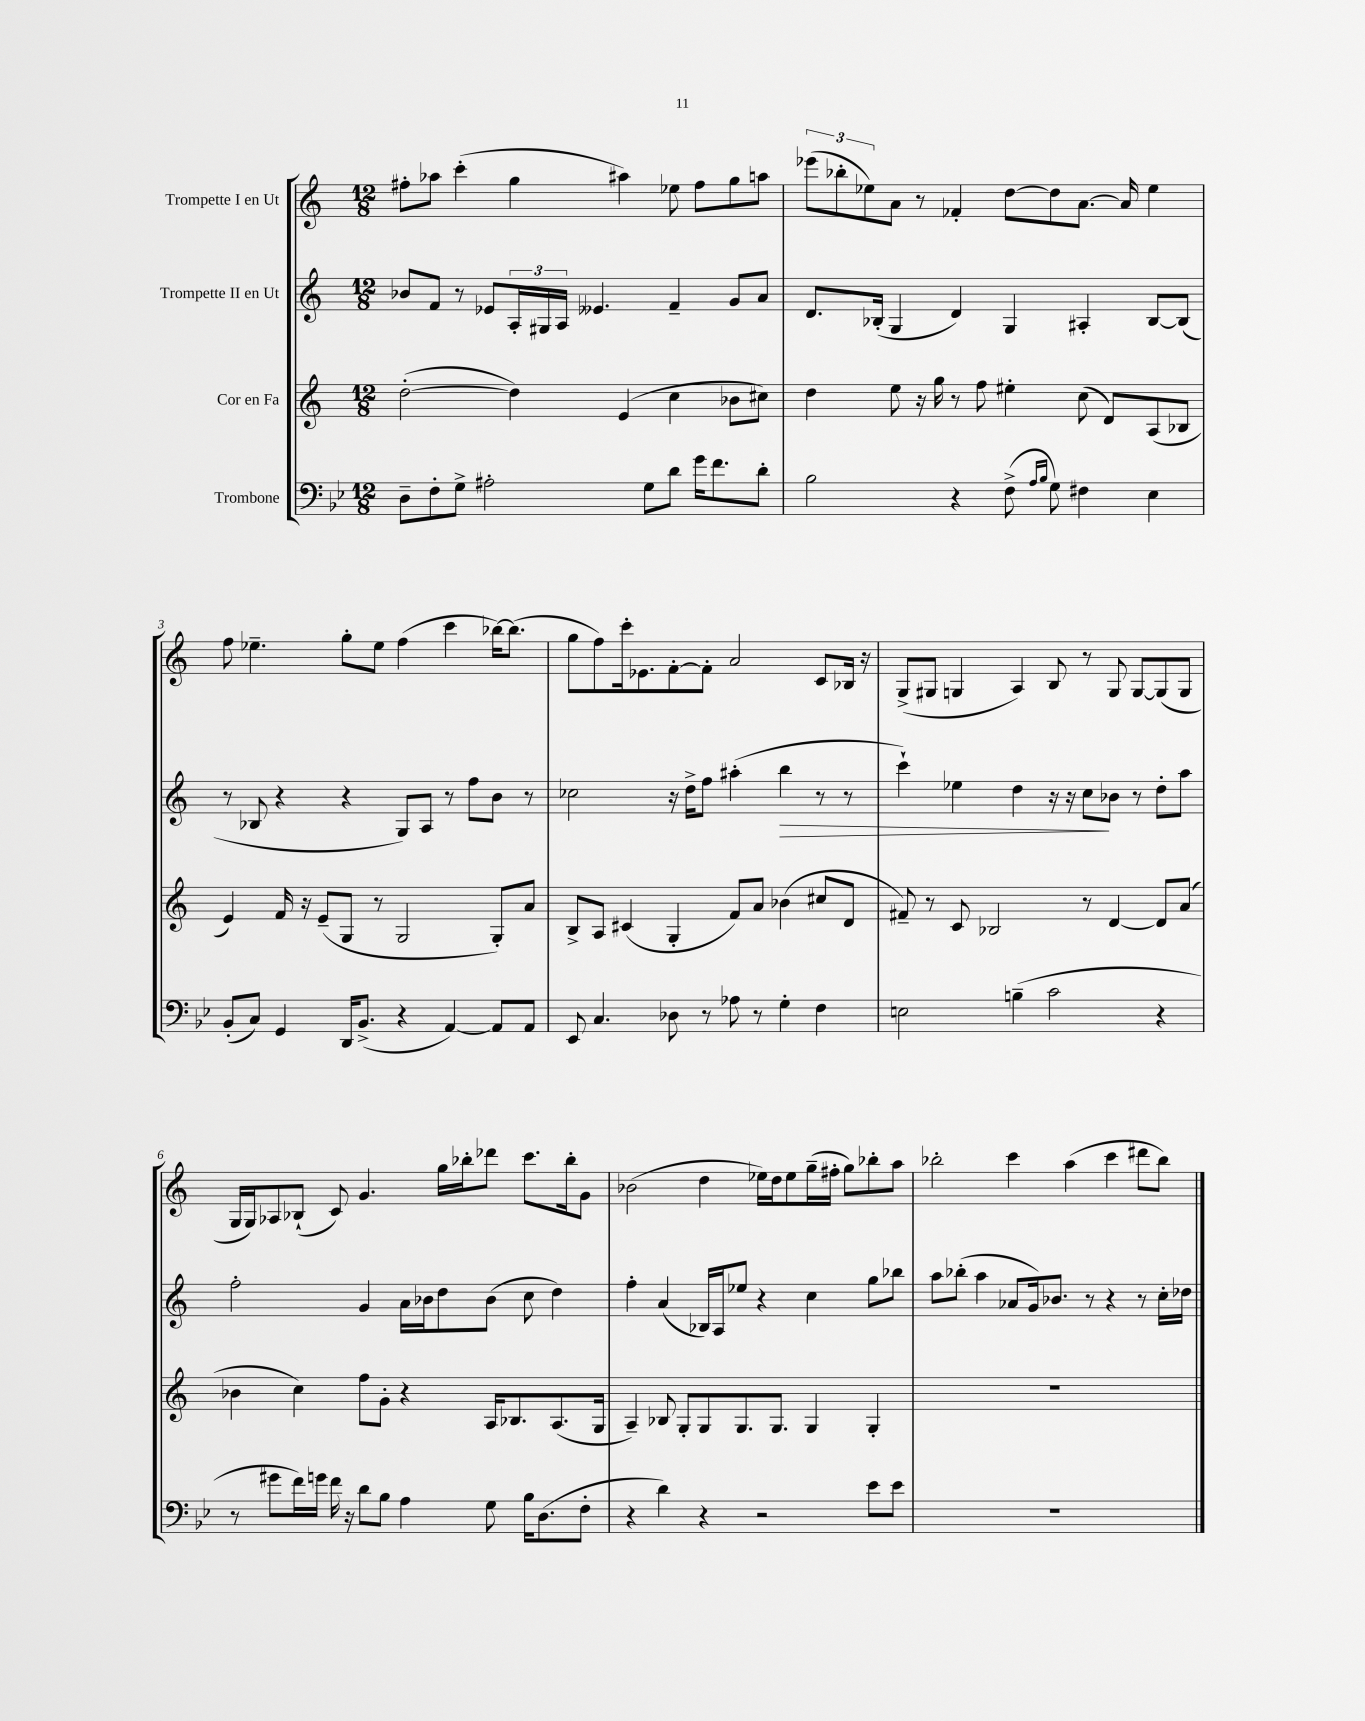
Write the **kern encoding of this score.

**kern	**kern	**kern	**dynam	**kern
*part4	*part3	*part2	*part2	*part1
*staff4	*staff3	*staff2	*staff2	*staff1
*I"Trombone	*I"Cor en Fa	*I"Trompette II en Ut	*	*I"Trompette I en Ut
*clefF4	*clefG2	*clefG2	*	*clefG2
*k[b-e-]	*k[]	*k[]	*	*k[]
*M12/8	*M12/8	*M12/8	*	*M12/8
=1	=1	=1	=1	=1
8D~\L	([2dd'\	8b-X/L	.	8ff#X'\L
8F'\	.	8f/J	.	8aa-X\J
8G^\J	.	8r	.	(4ccc'\
2A#X'\	.	8e-X/L	.	.
.	4dd\])	24A'/L	.	4gg\
.	.	24G#X/	.	.
.	.	24A/JJ	.	.
.	.	4.e--X/	.	.
.	(4e/	.	.	4aa#X\)
8G\L	.	.	.	.
8d\J	4cc\	4f~/	.	8ee-X\
16g\KL	.	.	.	8ff#\L
8.f\	.	.	.	.
.	8b-X\L	8g/L	.	8gg\
8d'\J	8cc#X\J)	8a/J	.	8aan\J
=2	=2	=2	=2	=2
2B-\	4dd\	8.d/L	.	(12eee-X\L
.	.	.	.	12bb-X'\
.	.	.	.	12ee-X\)
.	.	(16B-X'/Jk	.	.
.	8ee\	4G/	.	8a\J
.	16r	.	.	8r
.	16gg\	.	.	.
4r	8r	4d/)	.	4f-X'/
.	8ff\	.	.	.
(8F^\	4ee#X'\	4G/	.	[8dd\L
16qqA/LL	.	.	.	.
16qqB-/JJ	.	.	.	.
8G\)	.	.	.	8dd\]
4F#X\	(8cc\	4A#X'/	.	[8.a\J
.	8d/L)	.	.	.
.	.	.	.	16a/]
4E-\	(8A/	[8B-/L	.	4ee-\
.	8B-X/J	(8B-/J]	.	.
!!LO:LB:g=z
=3	=3	=3	=3	=3
(8BB-'/L	4e/)	8r	.	8ff\
8C/J)	.	8B-X/	.	4.ee-X~\
4GG/	16f/	4r	.	.
.	16r	.	.	.
.	(8e~/L	.	.	.
16DD/KL	8G/J	4r	.	8gg'\L
(8.BB-^/J	.	.	.	.
.	8r	.	.	8ee-\J
4r	2G/	8G/L)	.	(4ff\
.	.	8A/J	.	.
[4AA/)	.	8r	.	4ccc\
.	.	8ff\L	.	.
8AA/L]	8G'/L)	8b\J	.	[16bb-X\KL)
.	.	.	.	(8.bb-\J]
8AA/J	8a/J	8r	.	.
=4	=4	=4	=4	=4
8EE-/	8B^/L	2cc-X\	.	8gg\L
4.C/	8A/J	.	.	8ff\)
.	(4c#X/	.	.	16ccc'\k
.	.	.	.	8.e-X\
8D-X\	4G'/	16r	.	[8f'\
.	.	16dd^\KL	.	.
8r	.	8ff\J	.	8f'\J]
8A-X\	8f/L)	(4aa#X'\	.	2a/
8r	8a/J	.	.	.
!	!	!	!LO:HP:b	!
4G'\	(4b-X\	4bb\	>	.
4F\	8cc#X/L	8r	.	8c/L
.	8d/J	8r	.	16B-X/Jk
.	.	.	.	16r
=5	=5	=5	=5	=5
2En\	8f#X~/)	4ccc`\)	.	(8G^/L
.	8r	.	.	8G#X/J
.	8c/	4ee-X\	.	4Gn/
.	2B-X/	.	.	.
(4Bn~\	.	4dd\	.	4A/)
2c\	.	16r	.	8B/
.	.	16r	.	.
.	8r	8cc\L	.	8r
.	[4d/	8b-X\J	]	8G/
.	.	8r	.	[8G/L
4r	8d/L]	8dd'\L	.	(8G/]
.	(8a/J	8aa\J	.	8G/J
!!LO:LB:g=z
=6	=6	=6	=6	=6
8r	4b-X\	2ff'\	.	16G/LL
.	.	.	.	16G/J)
8g#X\L	.	.	.	8A-X/
16f\L)	4cc\)	.	.	(8B-X`/J
16gn\JJ	.	.	.	.
16f\	.	.	.	8c/)
16r	.	.	.	.
8d\L	8ff\L	4g/	.	4.g/
8B-\J	8g'\J	.	.	.
4A\	4r	16a\LL	.	.
.	.	16b-X\J	.	.
.	.	8dd\	.	16gg\LL
.	.	.	.	16bb-X'\J
8G\	16A/KL	(8b-\J	.	8ddd-X\J
.	8.B-X/	.	.	.
16B-\KL	.	8cc\	.	8.ccc\L
(8.D\	.	.	.	.
.	(8.A/	4dd\)	.	.
.	.	.	.	16bb-'\k
8F'\J	.	.	.	8g\J
.	16G/Jk	.	.	.
=7	=7	=7	=7	=7
4r	4A~/)	4ff'\	.	(2b-X\
4d\)	8B-X/	(4a/	.	.
.	8G'/L	.	.	.
4r	8G/	16B-X/LL)	.	4dd\
.	.	16A/J	.	.
.	8.G/	8ee-X/J	.	.
2r	.	4r	.	16ee-X\LL)
.	8.G/J	.	.	16dd\J
.	.	.	.	8ee-\
.	4G/	4cc\	.	(16gg~\L
.	.	.	.	16ff#X'\JJ
.	.	.	.	8gg\L)
8e-\L	4G'/	8gg\L	.	8bb-X'\
8e-\J	.	8bb-X\J	.	8aa\J
=8	=8	=8	=8	=8
1.r	1.r	8aa\L	.	2bb-X'\
.	.	(8bb-X'\J	.	.
.	.	4aa\	.	.
.	.	8a-X/L	.	4ccc\
.	.	16g/k)	.	.
.	.	8.b-X/J	.	.
.	.	.	.	(4aa\
.	.	8r	.	.
.	.	4r	.	4ccc\
.	.	8r	.	8ddd#X\L
.	.	16cc'\LL	.	8bb-\J)
.	.	16dd-X\JJ	.	.
==	==	==	==	==
*-	*-	*-	*-	*-
